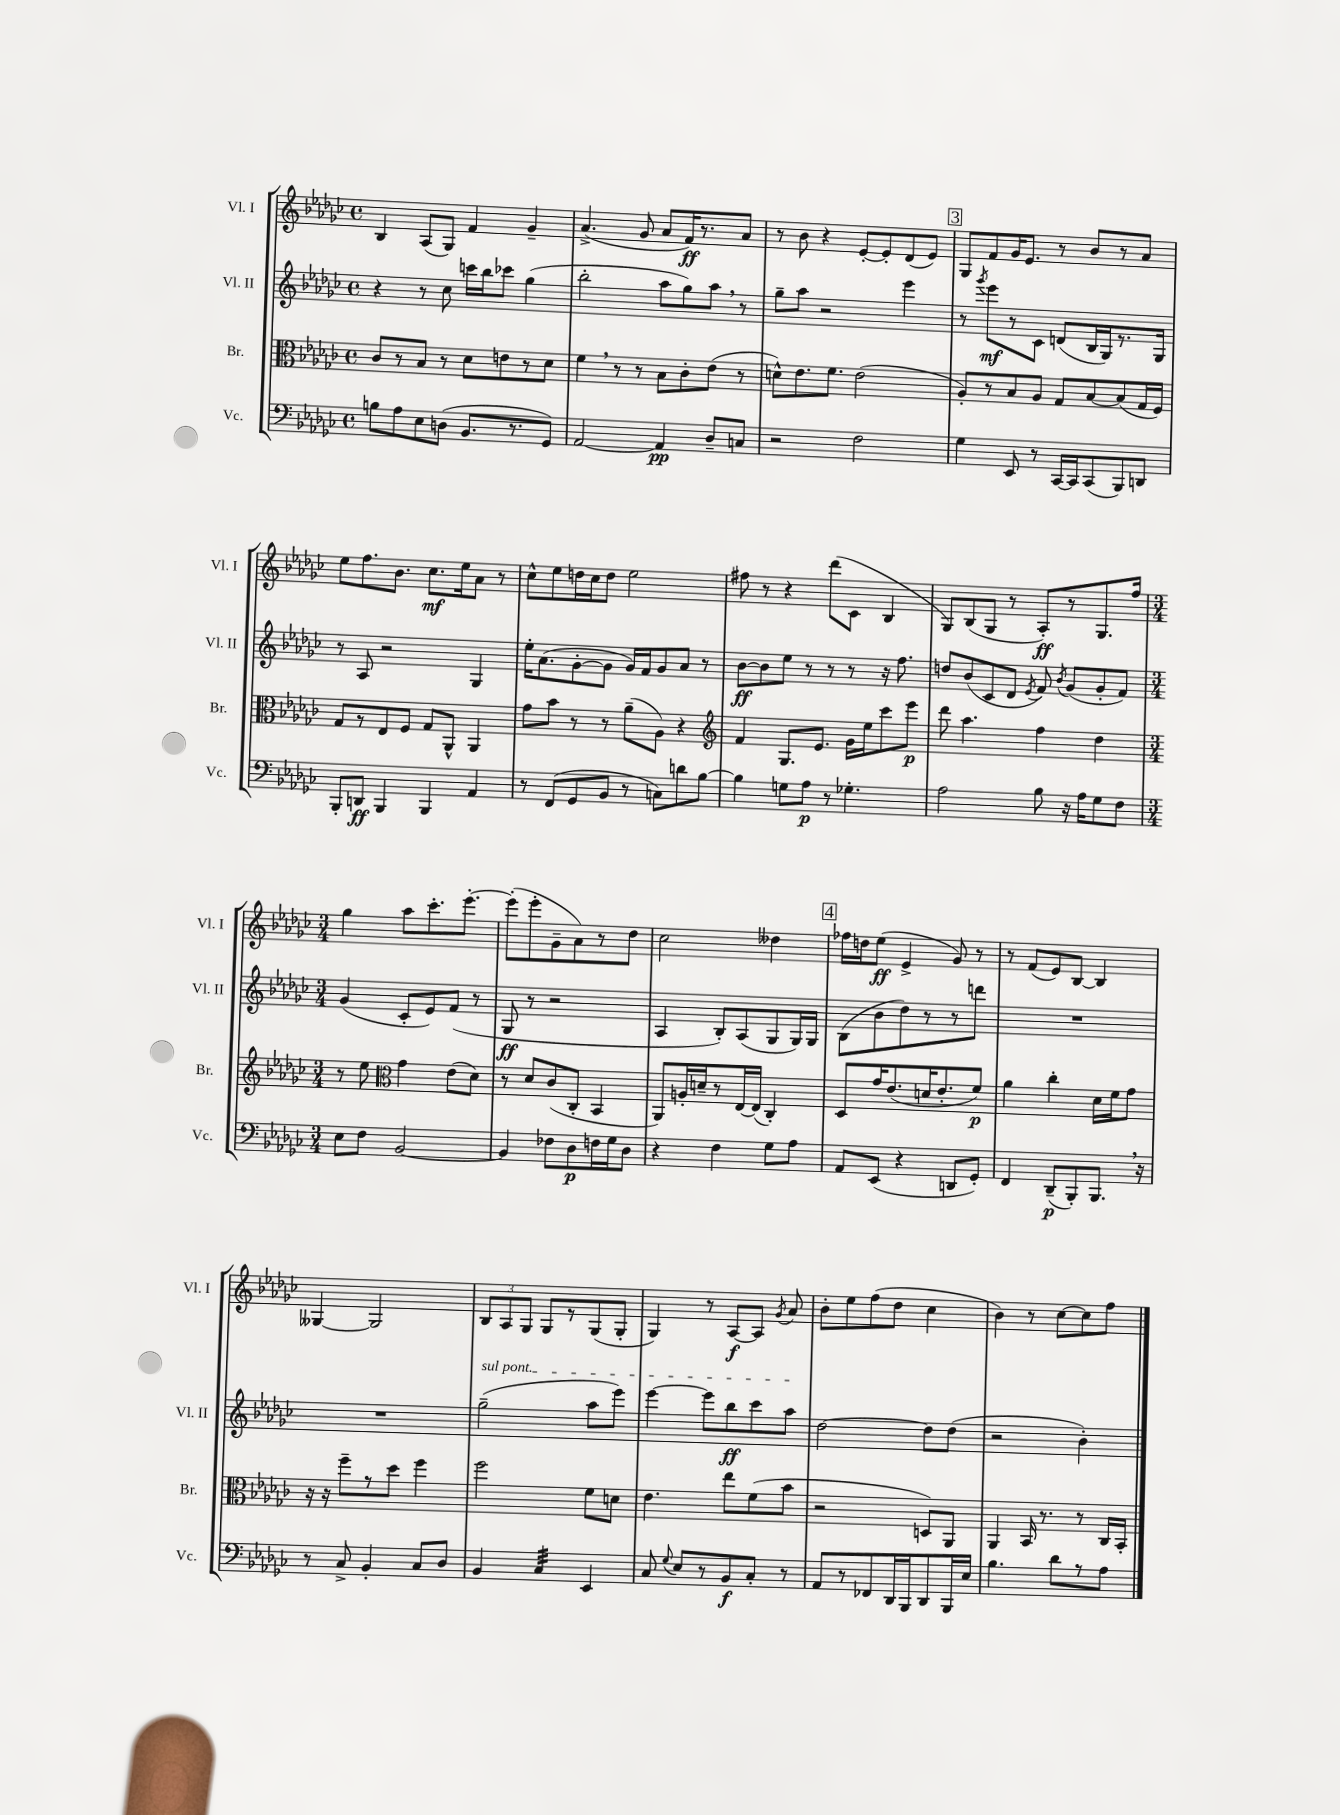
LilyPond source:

<<
\new StaffGroup <<
\new Staff = "s0" \with { instrumentName = "Vl. I" shortInstrumentName = "Vl. I" } {
    \clef treble \key ges \major \defaultTimeSignature \time 4/4
    \autoBeamOff bes4 aes8[( ges8]) f'4 ges'4-- |
    aes'4.->( ges'8 aes'8[ f'16\ff) r8. aes'8] |
    r8 bes'8 r4 ees'8[~-. ees'8-. des'8( ees'8]) |
    \mark \markup { \box "3" } ges8[ f'8 ges'16 ees'8.] r8 bes'8[ r8 aes'8] |
    ees''8[ f''8. bes'8.] ces''8.[\mf ees''16 aes'8] r8 |
    ces''8[-^ ees''8 d''16 ces''16 d''8] ees''2 |
    fis''8 r8 r4 des'''8[( ces'8] bes4 |
    ges8[) bes8( ges8] r8 aes8[-.\ff) r8 ges8. f''16] |
    \numericTimeSignature \time 3/4 ges''4 aes''8[ ces'''8.-. ees'''8.]~-. |
    ees'''8[-.( ees'''8-. ges'8-- aes'8) r8 des''8] |
    ces''2 deses''4 |
    \mark \markup { \box "4" } fes''16[ d''16 ees''8]\ff( ees'4-> ges'8) r8 |
    r8 f'8[( ees'8) bes8]~ bes4 |
    geses4~ geses2 |
    \tuplet 3/2 { bes8[ aes8 ges8] } ges8[ r8 ges8( ges8]-. |
    ges4) r8 aes8[~\f aes8] \acciaccatura { ges'8 } aes'8 |
    bes'8[-. ees''8 f''8( des''8] ces''4 |
    bes'4) r8 ces''8[~ ces''8 f''8] \bar "|." |
}
\new Staff = "s1" \with { instrumentName = "Vl. II" shortInstrumentName = "Vl. II" } {
    \clef treble \key ges \major \defaultTimeSignature \time 4/4
    \autoBeamOff r4 r8 ces''8 c'''16[ bes''16 ces'''8] ges''4( |
    bes''2-. aes''8[ ges''8) aes''8] \breathe r8 |
    ges''8[-- aes''8] r2 ees'''4 |
    \mark \markup { \box "3" } r8 \acciaccatura { ges'''8 } ees'''8[\mf r8 ces'8] d'8[( bes16 ges16) r8. ges16] |
    r8 aes8 r2 ges4 |
    ees''16[-. aes'8.( ges'8~-. ges'8] ges'16[) f'16 ges'8 aes'8] r8 |
    bes'8[~\ff bes'8 ees''8] r8 r8 r8 r16 f''8. |
    d''8[ bes'8( ces'8 des'8] \acciaccatura { ees'8 } f'8) \acciaccatura { bes'8 } ges'8[( ges'8-. f'8]) |
    \numericTimeSignature \time 3/4 ges'4( ces'8[-. ees'8) f'8]( r8 |
    ges8\ff r8 r2 |
    aes4 bes8[-.) aes8( ges8 ges16) ges16] |
    \mark \markup { \box "4" } bes8[( bes'8 des''8) r8 r8 d'''8] |
    R2. |
    R2. |
    \once \override TextSpanner.bound-details.left.text = \markup { \italic "sul pont." } ges''2--\startTextSpan( aes''8[ ees'''8]) |
    ees'''4~ ees'''8[ bes''8\ff ces'''8 aes''8]\stopTextSpan |
    des''2~ des''8[ des''8]( |
    r2 bes'4-.) \bar "|." |
}
\new Staff = "s2" \with { instrumentName = "Br." shortInstrumentName = "Br." } {
    \clef alto \key ges \major \defaultTimeSignature \time 4/4
    \autoBeamOff ces'8[ r8 bes8] r8 des'8[ e'8 r8 des'8] |
    f'4 \breathe r8 r8 bes8[ ces'8-. ees'8]( r8 |
    d'8[-^) ees'8. f'8.] ees'2( |
    \mark \markup { \box "3" } aes8[-.) r8 bes8 aes8] ges8[ bes8~ bes8( ges16 f16]) |
    ges8[ r8 ees8 f8] ges8[ aes,8]-^ aes,4 |
    ges'8[ bes'8] r8 r8 aes'8[--( aes8]) r4 |
    \clef treble f'4 ges8.[ ees'8.] ges'16[ ees''16 ces'''8 ees'''8]\p |
    des'''8 aes''4. f''4 des''4 |
    \numericTimeSignature \time 3/4 r8 ees''8 \clef alto ges'4 ees'8[( des'8]) |
    r8 des'8[ ces'8( ces8]-. bes,4 |
    aes,8[) a16-. d'16-- r8 ees16~ ees16]( ces4-.) |
    \mark \markup { \box "4" } des8[ ges'16 ees'8.( d'16 ees'8.-. f'8]\p) |
    aes'4 ces''4-. des'16[ f'16 ges'8] |
    r16 r16 f''8[-- r8 des''8] f''4 |
    f''2 f'8[ d'8] |
    ees'4. ees''8[ f'8( bes'8] |
    r2 d8[) aes,8] |
    aes,4 bes,16 r8. r8 ces16[ bes,16]-. \bar "|." |
}
\new Staff = "s3" \with { instrumentName = "Vc." shortInstrumentName = "Vc." } {
    \clef bass \key ges \major \defaultTimeSignature \time 4/4
    \autoBeamOff b8[ aes8 ees8 d8]( bes,8.[ r8. ges,8]) |
    aes,2~ aes,4\pp des8[-- c8] |
    r2 f2 |
    \mark \markup { \box "3" } ges4 ees,8 r8 ces,16[~ ces,16 ces,8( bes,,8) d,8] |
    bes,,8[-. d,8]\ff bes,,4 bes,,4 aes,4 |
    r8 f,8[( ges,8 bes,8] r8 c8[) d'8 bes8]~ |
    bes4 g8[ aes8]\p r8 ges4.-. |
    aes2 bes8 r16 aes16[ ges8 f8] |
    \numericTimeSignature \time 3/4 ees8[ f8] bes,2~ |
    bes,4 fes8[ des8\p f16 ges16 des8] |
    r4 f4 ges8[ aes8] |
    \mark \markup { \box "4" } aes,8[ ees,8]( r4 d,8[ ges,8]-.) |
    f,4 des,8[--\p( bes,,8-.) bes,,8.] \breathe r16 |
    r8 ces8-> bes,4-. ces8[ des8] |
    bes,4 ces4:32 ees,4 |
    ces8 \appoggiatura { ges8 } ees8[ r8 bes,8\f ces8]-. r8 |
    aes,8[ r8 fes,8 des,16 bes,,16 des,8 bes,,16 ees16] |
    bes4. des'8[ r8 aes8] \bar "|." |
}
>>
>>
\layout { \context { \Score \remove "Bar_number_engraver" } }
